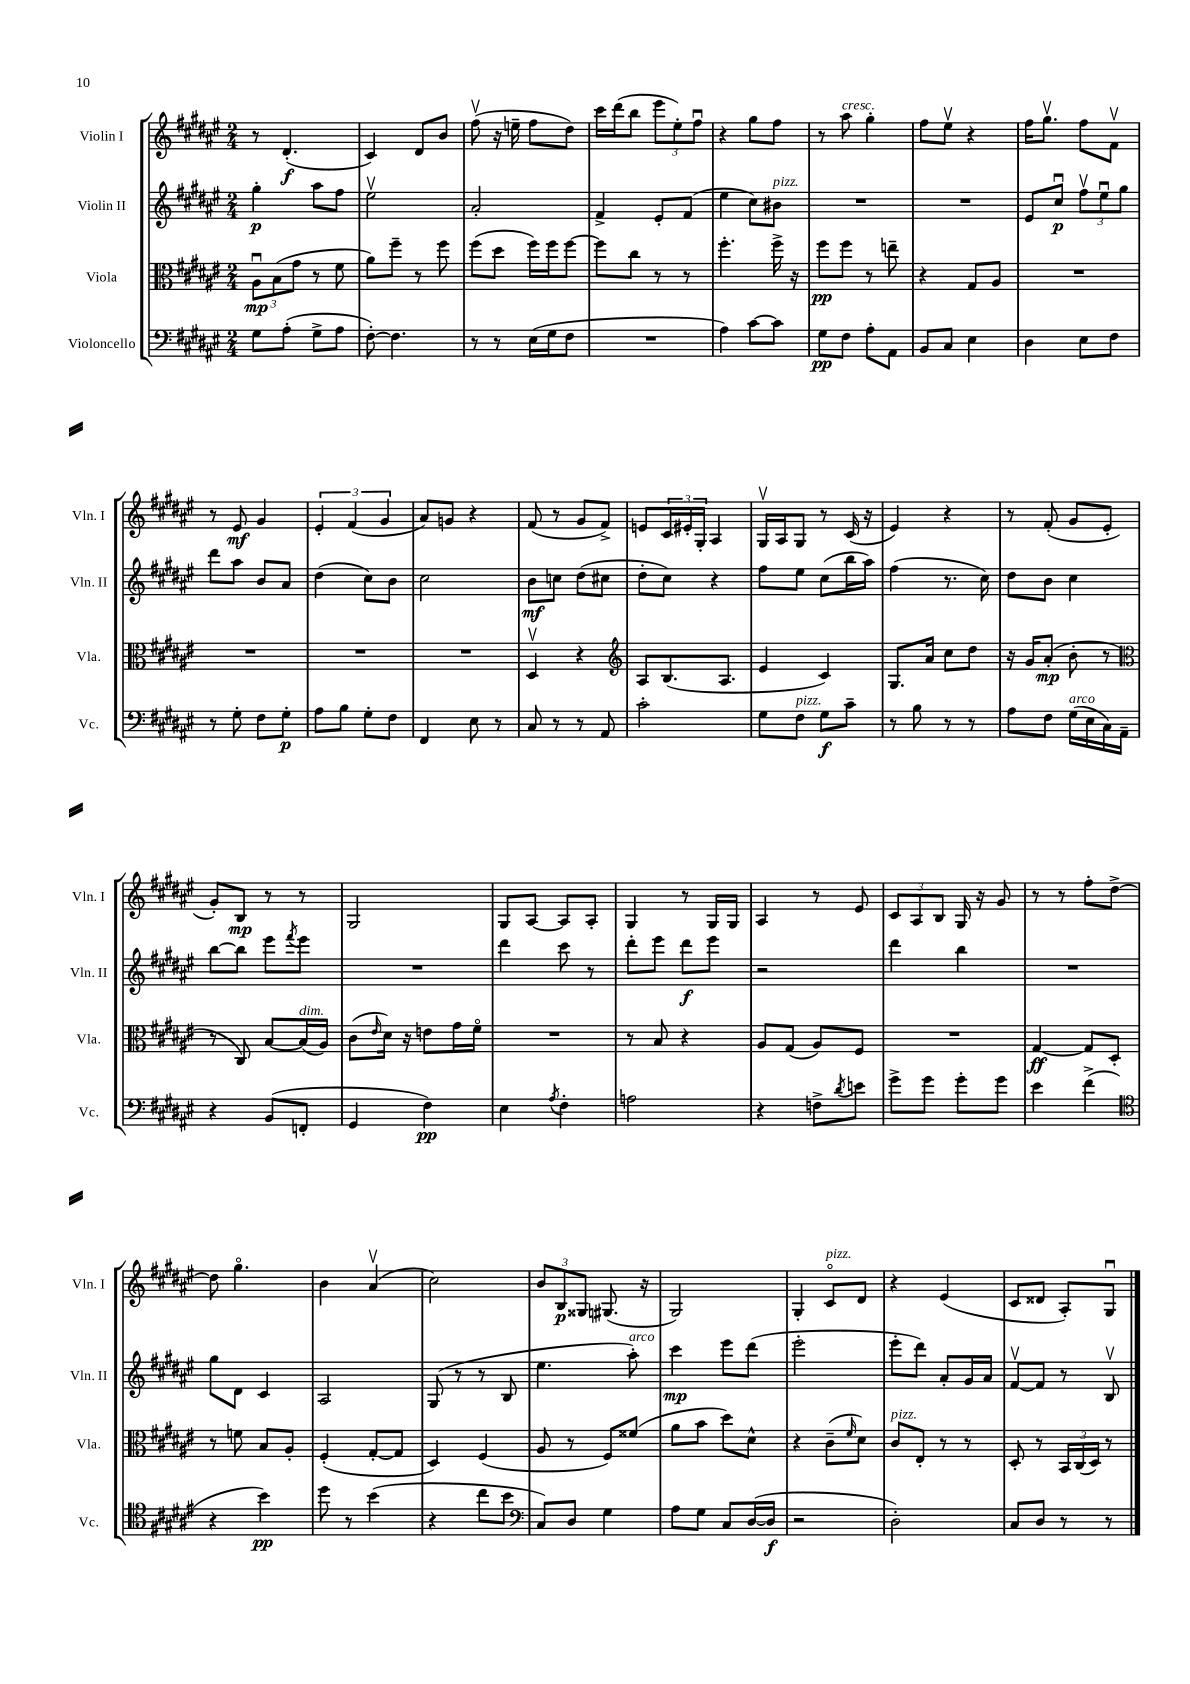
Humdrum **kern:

**kern	**kern	**kern	**kern
*staff4	*staff3	*staff2	*staff1
*clefF4	*clefC3	*clefG2	*clefG2
*k[f#c#g#d#a#e#]	*k[f#c#g#d#a#e#]	*k[f#c#g#d#a#e#]	*k[f#c#g#d#a#e#]
*M2/4	*M2/4	*M2/4	*M2/4
8G#\L	12A#u\L	4gg#'\	8r
.	(12B\	.	.
(8A#'\J	.	.	(4.d#'/
.	12g#\J	.	.
8G#^\L	8r	8aa#\L	.
8A#\J	8f#\	8ff#\J	.
=	=	=	=
[8F#'\)	8a#\L)	2ee#v\	4c#/)
4.F#\]	8ff#~\J	.	.
.	8r	.	8d#/L
.	8ff#\	.	8b/J
=	=	=	=
8r	(8ff#\L	2a#'/	(8ff#v\
8r	8dd#\J	.	16r
.	.	.	16ee~\
(16E#\LL	16ff#\LL)	.	8ff#\L
16G#\J	16ff#\J	.	.
8F#\J	[8ff#\J	.	8dd#\J)
=	=	=	=
2r	8ff#\]L	4f#^/	16ccc#\LL
.	.	.	(16ddd#\J
.	8cc#\J	.	8bb\J
.	8r	8e#'/L	12eee#\L
.	.	.	12ee#'\)
.	8r	(8f#/J	.
.	.	.	12ff#u\J
=	=	=	=
4A#\)	4.ff#'\	4ee#\	4r
[8c#\L	.	8cc#\L)	8gg#\L
8c#\]J	16ff#^\	8b#\J	8ff#\J
.	16r	.	.
=	=	=	=
8G#\L	8ff#\L	2r	8r
8F#\J	8ff#\J	.	8aa#\
8A#'\L	8r	.	4gg#'\
8AA#\J	8ee~\	.	.
=	=	=	=
8BB/L	4r	2r	8ff#\L
8C#/J	.	.	8ee#v\J
4E#\	8G#/L	.	4r
.	8A#/J	.	.
=	=	=	=
4D#\	2r	8e#/L	16ff#\LK
.	.	.	8.gg#v\J
.	.	8cc#u/J	.
8E#\L	.	12ff#v\L	8ff#\L
.	.	12ee#u\	.
8F#\J	.	.	8f#v\J
.	.	12gg#\J	.
=	=	=	=
8r	2r	8ddd#\L	8r
8G#'\	.	8aa#\J	8e#/
8F#\L	.	8b/L	4g#/
8G#'\J	.	8a#/J	.
=	=	=	=
8A#\L	2r	(4dd#\	6e#'/
8B\J	.	.	.
.	.	.	(6f#/
8G#'\L	.	8cc#\L)	.
.	.	.	6g#/
8F#\J	.	8b\J	.
=	=	=	=
4FF#/	2r	2cc#\	8a#/L)
.	.	.	8g/J
8E#\	.	.	4r
8r	.	.	.
=	=	=	=
8C#/	4D#v/	8b\L	(8f#/
8r	.	8cc\J	8r
8r	4r	(8dd#\L	8g#/L
8AA#/	.	8cc#\J	8f#^/J)
=	=	=	=
*	*clefG2	*	*
2c#'\	8A#/L	8dd#'\L	8e/L
.	(8.B/	8cc#\J)	24c#/L
.	.	.	24e#'/
.	.	.	24G#'/JJ
.	.	4r	4A#/
.	8.A#/J	.	.
=	=	=	=
8G#\L	4e#/	8ff#\L	16G#v/LL
.	.	.	16A#/J
8F#\J	.	8ee#\J	8G#/J
8G#\L	4c#/)	(8cc#\L	8r
8c#~\J	.	16bb\L	(16c#/
.	.	16aa#\JJ)	16r
=	=	=	=
8r	8.G#/L	(4ff#\	4e#/)
8B\	.	.	.
.	16a#/Jk	.	.
8r	8cc#\L	8.r	4r
8r	8dd#\J	.	.
.	.	16cc#\)	.
=	=	=	=
8A#\L	16r	8dd#\L	8r
.	16g#/LK	.	.
8F#\J	(8a#'/J	8b\J	(8f#'/
(16G#\LL	8b'\	4cc#\	8g#/L
16E#\	.	.	.
16C#\)	8r	.	8e#'/J
16AA#~\JJ	.	.	.
=	=	=	=
*	*clefC3	*	*
4r	8r	[8bb\L	8g#'/L)
.	8C#/)	8bb\]J	8B/J
(8BB/L	[8B/L	8eee#\L	8r
.	.	8qfff#/	.
8FF'/J	(16B/]L	8eee#\J	8r
.	16A#/JJ)	.	.
=	=	=	=
4GG#/	(8c#\L	2r	2G#/
.	16qqe#/	.	.
.	16d#\Jk)	.	.
.	16r	.	.
4F#\)	8e\L	.	.
.	16g#\L	.	.
.	16f#o\JJ	.	.
=	=	=	=
4E#\	2r	4ddd#\	8G#/L
.	.	.	[8A#/J
8qA#/	.	.	.
4F#'\	.	8ccc#\	8A#/]L
.	.	8r	8A#'/J
=	=	=	=
2A\	8r	8ddd#'\L	4G#/
.	8B/	8eee#\J	.
.	4r	8ddd#\L	8r
.	.	8eee#\J	16G#/LL
.	.	.	16G#/JJ
=	=	=	=
4r	8A#/L	2r	4A#/
.	(8G#/J	.	.
8F^\L	8A#/L)	.	8r
8qd#/	.	.	.
8e\J	8F#/J	.	8e#/
=	=	=	=
8g#^\L	2r	4ddd#\	12c#/L
.	.	.	12A#/
8g#\J	.	.	.
.	.	.	12B/J
8g#'\L	.	4bb\	16G#/
.	.	.	16r
8g#\J	.	.	8g#/
=	=	=	=
4e#\	[4G#/	2r	8r
.	.	.	8r
(4f#^\	8G#/]L	.	8ff#'\L
.	8D#'/J	.	[8dd#^\J
=	=	=	=
*clefC4	*	*	*
4r	8r	8gg#\L	8dd#\]
.	8f\	8d#\J	4.gg#o\
4b\)	8B/L	4c#/	.
.	8A#'/J	.	.
=	=	=	=
8dd#\	(4F#'/	2A#/	4b\
8r	.	.	.
(4b\	[8G#'/L	.	(4a#v/
.	8G#/]J	.	.
=	=	=	=
4r	4D#/)	(8G#/	2cc#\)
.	.	8r	.
8cc#\L	(4F#/	8r	.
8b\J	.	8B/	.
=	=	=	=
*clefF4	*	*	*
8C#/L)	8A#/	4.ee#\	12b/L
.	.	.	12B/
8D#/J	8r	.	.
.	.	.	12G##/J
4G#\	8F#/L)	.	(8.G#/
.	(8f##/J	8aa#'\)	.
.	.	.	16r
=	=	=	=
8A#\L	8a#\L	4ccc#\	2G#/)
8G#\J	8b\J	.	.
8C#/L	8dd#\L)	8eee#\L	.
([16D#/L	8d#^^\J	(8ddd#\J	.
16D#/]JJ	.	.	.
=	=	=	=
2r	4r	2eee#'\	4G#'/
.	(8c#~\L	.	8c#o/L
.	16qqf#/	.	.
.	8d#\J)	.	8d#/J
=	=	=	=
2D#'\)	8c#/L	8eee#'\L	4r
.	8E#'/J	8ddd#\J)	.
.	8r	8a#'/L	(4e#/
.	8r	16g#/L	.
.	.	16a#/JJ	.
=	=	=	=
8C#/L	8D#'/	[8f#v/L	8c#/L
8D#/J	8r	8f#/]J	8d##/J
8r	24BB/LL	8r	8A#'/L)
.	(24C#/	.	.
.	24D#/JJ)	.	.
8r	8r	8Bv/	8G#u/J
==	==	==	==
*-	*-	*-	*-
